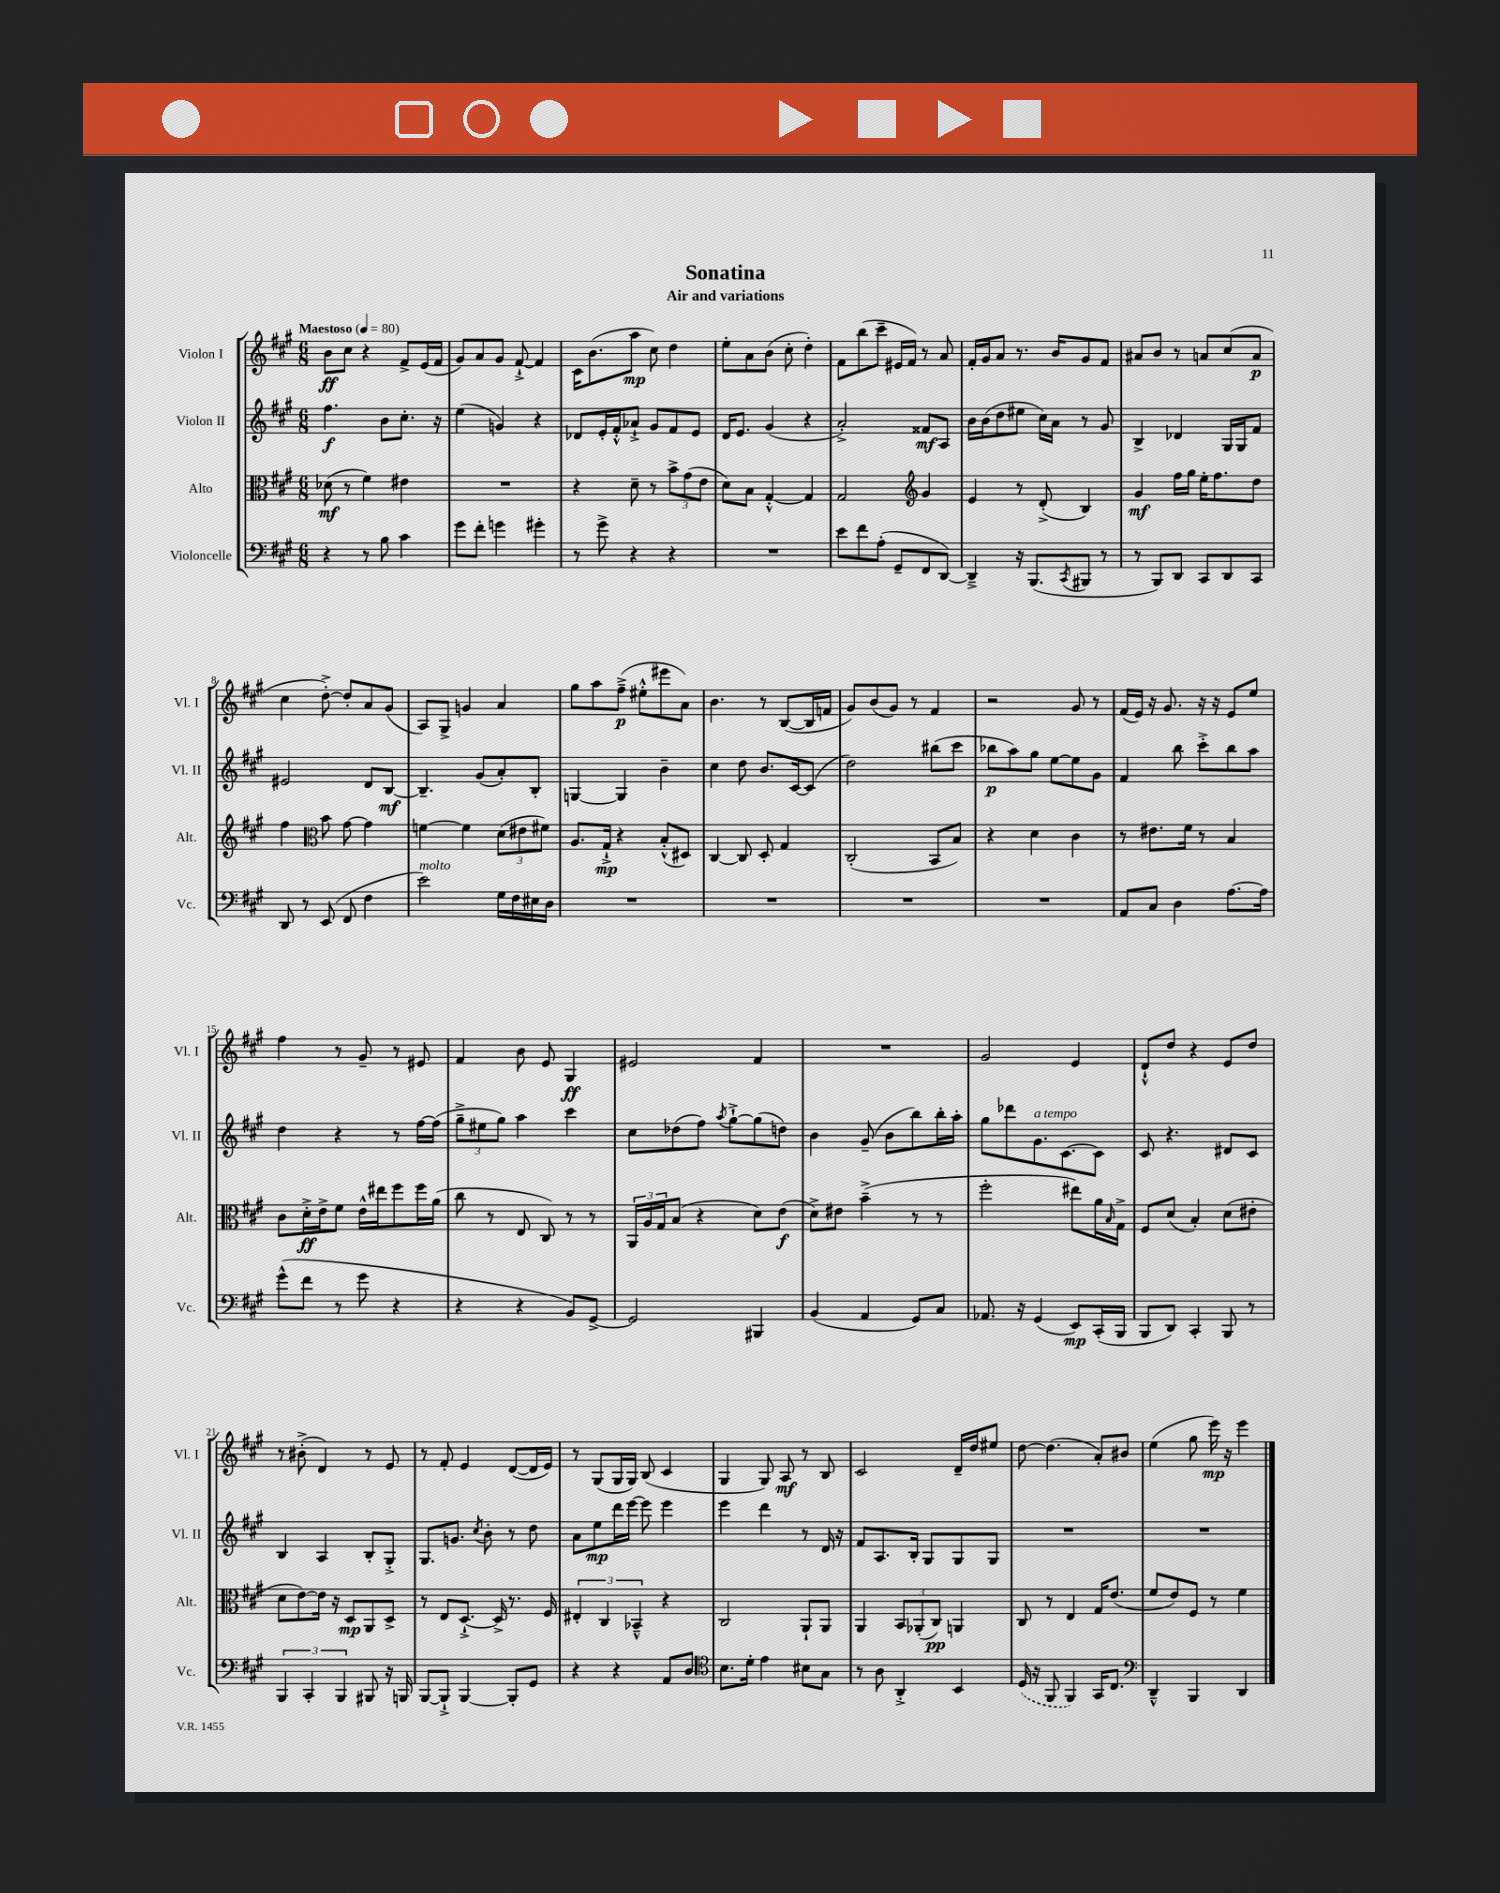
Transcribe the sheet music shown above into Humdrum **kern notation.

**kern	**kern	**kern	**kern
*staff4	*staff3	*staff2	*staff1
*clefF4	*clefC3	*clefG2	*clefG2
*k[f#c#g#]	*k[f#c#g#]	*k[f#c#g#]	*k[f#c#g#]
*M6/8	*M6/8	*M6/8	*M6/8
*MM80	*MM80	*MM80	*MM80
4r	(8d-	4.ff#	8b
.	8r	.	8cc#
8r	4f#)	.	4r
8B	.	8b	.
4c#	4e#	8.cc#'	8f#^
.	.	.	(16e
.	.	16r	16f#
=	=	=	=
8g#	2.r	(4ee	8g#)
8f#'	.	.	8a
4g	.	4g)	8g#
.	.	.	[8f#`^
4g#'	.	4r	4f#]
=	=	=	=
8r	4r	8d-	16c#
.	.	.	(8.b
8g#^	.	16e'	.
.	.	16f#'^^	.
4r	8d~	8a-`^	8aa
.	8r	8g#	8cc#)
4r	12b^	8f#	4dd
.	(12g#	.	.
.	.	8e	.
.	12e	.	.
=	=	=	=
2.r	8d)	16d	8ee'
.	.	8.e	.
.	8B	.	8a
.	[4G#'^^	(4g#	(8b
.	.	.	8cc#'
.	4G#]	4r	4dd')
=	=	=	=
8e	2G#	2a'^)	8f#
8f#	.	.	(8bb
(8A'	.	.	8ccc#~
8GG#~	.	.	16e#
.	.	.	16f#)
*	*clefG2	*	*
8FF#	4g#	8f##	8r
[8DD)	.	8A	8a
=	=	=	=
4DD~^]	4e	16b	16f#'
.	.	(16b	16g#
.	.	8dd	8a
16r	8r	8ee#	8.r
(8.BBB	.	.	.
.	(8d'^	16cc#)	.
.	.	16a	16b
8qCC#	.	.	.
8BBB#	4B)	8r	8g#
8r	.	8g#	8f#
=	=	=	=
8r	4g#	4B^	8a#
8BBB)	.	.	8b
8DD	16ff#	4d-	8r
.	16gg#	.	.
8CC#	16ee'	.	8a
.	8.ff#	.	.
8DD	.	16G#	(8cc#
.	.	16G#	.
8CC#	8dd	8f#	8a
=	=	=	=
8DD	4ff#	2e#	4cc#
8r	.	.	.
*	*clefC3	*	*
(8EE	8b	.	[8dd'^)
8FF#	[8g#	.	8dd']
4F#	4g#]	8d	8a
.	.	[8B	(8g#
=	=	=	=
2e)	[4f	4.B~]	8A)
.	.	.	8G#^
.	4f]	.	4g
.	.	(8g#	.
16G#	(12d	8a')	4a
16F#	.	.	.
.	12e#	.	.
16E#	.	8B'	.
.	12f#)	.	.
16D	.	.	.
=	=	=	=
2.r	8.A	[4G	8gg#
.	.	.	8aa
.	16G#`^	.	.
.	4r	4G]	(8ff#~^
.	.	.	8ee#'^^
.	(8B'^^	4b~	8eee#
.	8D#)	.	8a)
=	=	=	=
2.r	[4C#	4cc#	4.b
.	8C#]	8dd	.
.	8D'	8.b	8r
.	4G#	.	([8B
.	.	[16c#	.
.	.	(8c#]	16B]
.	.	.	16f
=	=	=	=
2.r	(2C#'	2dd)	8g#)
.	.	.	(8b
.	.	.	8g#)
.	.	.	8r
.	8BB	(8bb#	4f#
.	8B)	8ccc#	.
=	=	=	=
2.r	4r	8bb-	2r
.	.	8aa)	.
.	4d	8gg#	.
.	.	[8ee	.
.	4c#	8ee]	8g#
.	.	8g#	8r
=	=	=	=
8AA	8r	4f#	(16f#
.	.	.	16e)
8C#	8.e#	.	16r
.	.	.	8.g#
4D	.	8bb	.
.	16f#	.	.
.	8r	8ccc#'^	16r
.	.	.	16r
[8.A	4B	8bb	8e
.	.	8aa	8ee
16A]	.	.	.
=	=	=	=
(8g#^^	8c#	4dd	4ff#
8f#	16d'^	.	.
.	16e^	.	.
8r	8f#	4r	8r
8g#	16e^^	.	8g#~
.	16ee#	.	.
4r	8ff#	8r	8r
.	16ff#	[16ff#	8e#
.	(16a	(16ff#]	.
=	=	=	=
4r	8cc#	12gg#~^	4f#
.	.	12ee#	.
.	8r	.	.
.	.	12gg#)	.
4r	8E	4aa	8b
.	8C#)	.	8e
8BB)	8r	4ccc#	4G#
[8GG#^	8r	.	.
=	=	=	=
2GG#]	24AA	8cc#	2e#
.	24A	.	.
.	24G#	.	.
.	(8B	(8dd-	.
.	4r	8ff#)	.
.	.	8qaa	.
.	.	[8gg#`^	.
4BBB#	8d)	(8gg#]	4f#
.	(8e	8dd)	.
=	=	=	=
(4BB	8d^)	4b	2.r
.	8e#	.	.
4AA	(4b~^	(8g#~	.
.	.	8b	.
8GG#)	8r	8bb)	.
8C#	8r	16bb'	.
.	.	16aa'	.
=	=	=	=
8.AA-	2ff#'	8gg#	2g#
.	.	8ddd-	.
16r	.	.	.
(4GG#	.	8.g#	.
.	.	[8.c#	.
8EE)	8ee#)	.	4e
(16CC#'	16a	8c#]	.
.	16qqB	.	.
16BBB	16G#^	.	.
=	=	=	=
8BBB	8F#	8c#	8d`^^
8DD)	(8d	4.r	8dd
4CC#'	4B')	.	4r
8BBB	(8d	8d#	8e
8r	8e#'	8c#	8dd
=	=	=	=
6BBB	8d	4B	8r
.	[8e)	.	(8b#'^
6CC#'	.	.	.
.	16e]	4A	4d)
.	16r	.	.
6BBB	.	.	.
.	8D	.	.
8BBB#	8AA	8B'	8r
16r	8D^	8G#'^	8e
16BBB	.	.	.
=	=	=	=
[8BBB	8r	8.G#	8r
8BBB`^]	8E	.	8f#'
.	.	8.g	.
[4BBB	[8.D`^	.	4e
.	.	8qcc#	.
.	.	8b'	.
.	16D^]	.	.
8BBB']	8.r	8r	([8d
8GG#	.	8dd	16d]
.	16F#	.	16e)
=	=	=	=
4r	6E#'	8a	8r
.	.	8ee	(8G#
.	6C#	.	.
4r	.	16ddd	16G#
.	.	[16eee	16G#)
.	6BB-~^^	.	.
.	.	8eee]	(8B
8AA	4r	4eee	4c#
8D	.	.	.
=	=	=	=
*clefC4	*	*	*
8.B	2C#	4eee	4G#
16d'	.	.	.
4e	.	4ddd	8G#)
.	.	.	8A
8B#	8AA`	8r	8r
8G#	8AA	16d	8B
.	.	16r	.
=	=	=	=
8r	4AA	8f#	2c#
8A	.	8.A	.
4AA'^	12BB	.	.
.	.	16B'	.
.	(12AA-'	.	.
.	.	8G#	.
.	12C#)	.	.
4BB	4AA	8G#	16d~
.	.	.	16dd
.	.	8G#	8ee#
=	=	=	=
(16D	8C#	2.r	[8dd
16r	.	.	.
8FF#	8r	.	(4.dd]
4FF#)	4E	.	.
16GG#	16G#	.	8a')
8.C#	(8.e	.	.
.	.	.	8b#
=	=	=	=
*clefF4	*	*	*
4DD~^^	8f#	2.r	(4ee
.	8e)	.	.
4BBB	8F#	.	8gg#
.	8r	.	16eee)
.	.	.	16r
4DD	4f#	.	4eee
==	==	==	==
*-	*-	*-	*-
